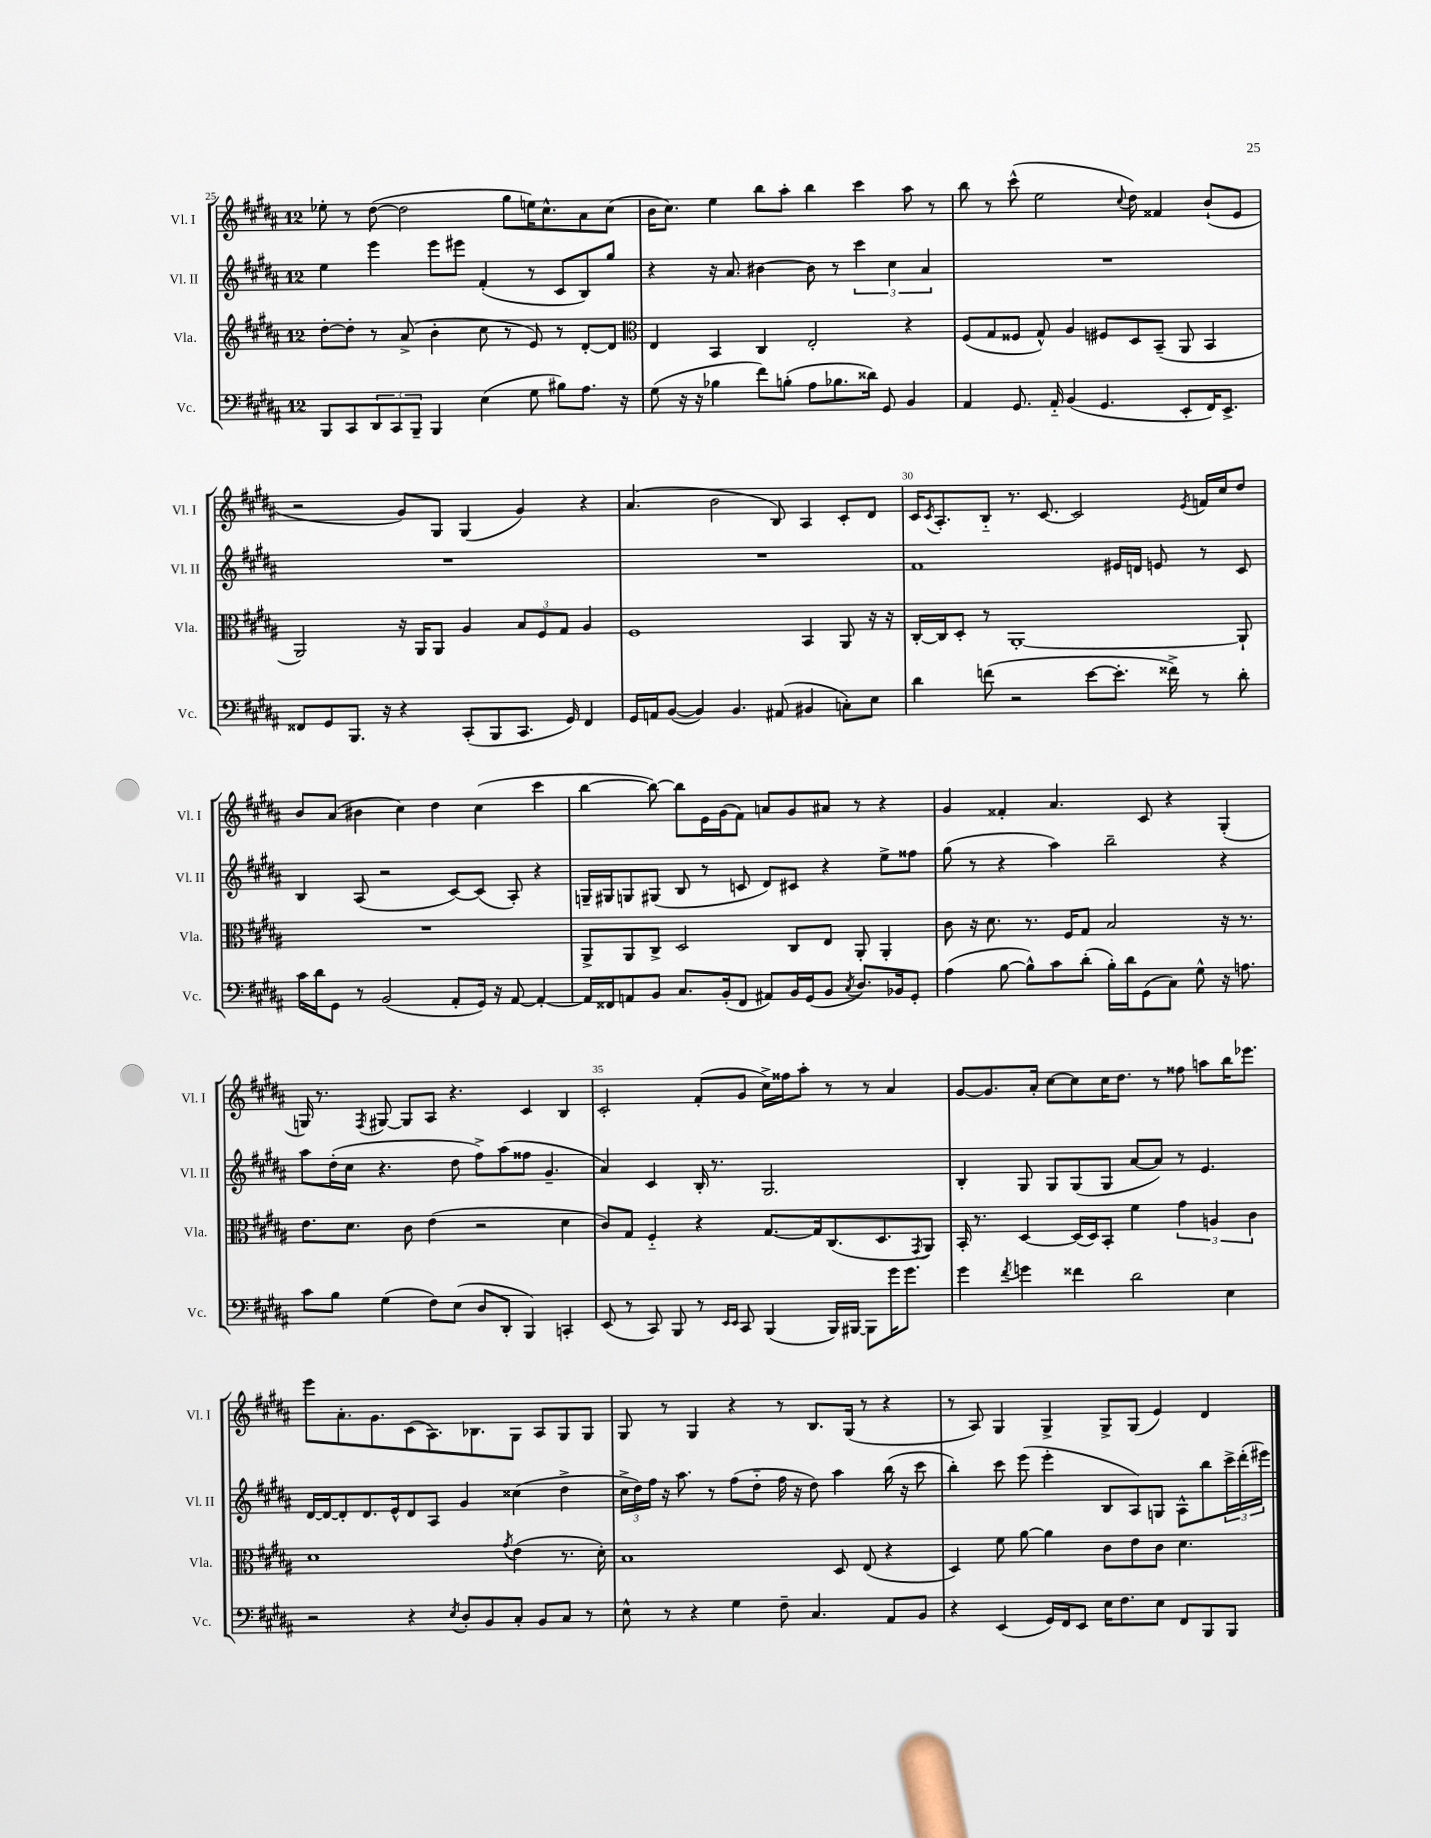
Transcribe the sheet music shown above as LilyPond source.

<<
\new StaffGroup <<
\new Staff = "s0" \with { instrumentName = "Vl. I" shortInstrumentName = "Vl. I" } {
    \clef treble \key b \major \once \override Staff.TimeSignature.style = #'single-digit \time 12/8
    ees''8-. r8 dis''8~( dis''2 gis''8 e''16) cis''8.-^ ais'8 cis''8( |
    b'16 cis''8.) e''4 b''8 ais''8-. b''4 cis'''4 ais''8 r8 |
    b''8 r8 cis'''8-^( e''2 \appoggiatura { cis''8 } dis''8) fisis'4 b'8-!( e'8 |
    r2 gis'8) gis8 gis4( gis'4) r4 |
    ais'4.( b'2 b8) ais4 cis'8-. dis'8 |
    cis'16 \acciaccatura { cis'8 } ais8.-. b8-_ r8. cis'8.~ cis'2 \acciaccatura { e'8 } f'16 cis''16 dis''8 |
    b'8 ais'8( bis'4 cis''4) dis''4 cis''4( cis'''4 |
    b''4~ b''8~) b''8 e'16 gis'16( fis'8) a'8 gis'8 ais'8 r8 r4 |
    gis'4 fisis'4-. ais'4. cis'8 r4 gis4-.( |
    g16) r8. \acciaccatura { fis8 } gis8~ gis8 ais8 r4. cis'4 b4 |
    cis'2-. fis'8-.( gis'8 cis''16->) fisis''16 ais''8-. r8 r8 ais'4 |
    gis'8~ gis'8. ais'16-. cis''8~ cis''8 cis''16 dis''8. r8 fisis''8 a''8 b''16 ees'''8. |
    e'''8 ais'8.-. gis'8. cis'8( ais8.) bes8. gis8 ais8 gis8 gis8 |
    gis8 r8 gis4 r4 r8 b8. gis16( r8 r4 |
    r8 ais8) gis4 gis4-> gis8-> gis8( e'4) dis'4 \bar "|." |
}
\new Staff = "s1" \with { instrumentName = "Vl. II" shortInstrumentName = "Vl. II" } {
    \clef treble \key b \major \once \override Staff.TimeSignature.style = #'single-digit \time 12/8
    e''4 e'''4 e'''8 eis'''8 fis'4-.( r8 cis'8 b8) gis''8 |
    r4 r16 ais'8. bis'4~ bis'8 r8 \tuplet 3/2 { cis'''4 cis''4 ais'4 } |
    R1. |
    R1. |
    R1. |
    fis'1 eis'16 d'16 e'8 r8 cis'8 |
    b4 ais8( r2 cis'8~) cis'8( ais8-.) r4 |
    g16-- gis16 g8 gis8( b8 r8 c'8 dis'8) cis'8 r4 e''8-> fisis''8 |
    gis''8( r8 r4 ais''4) b''2-- r4 |
    ais''8 dis''16-.( cis''16 r4. dis''8 fis''8->) ais''8( fisis''8 gis'4.-- |
    ais'4) cis'4 b16-. r8. gis2. |
    b4-. gis8 gis8 gis8( gis8 ais'8~ ais'8) r8 e'4. |
    dis'16~ dis'16~ dis'8-. dis'8. e'16-^ dis'8 ais8 gis'4 cisis''4( dis''4-> |
    \tuplet 3/2 { cis''16-> dis''16) fis''16 } r16 ais''8. r8 fis''8( dis''8-_ fis''16 r16 dis''8) ais''4 b''16( r16 cis'''8 |
    b''4-.) cis'''8 e'''8( e'''4-. b8 ais8) g8 ais8-^ b''8 \tuplet 3/2 { cis'''16-> dis'''16-.( eis'''16) } \bar "|." |
}
\new Staff = "s2" \with { instrumentName = "Vla." shortInstrumentName = "Vla." } {
    \clef treble \key b \major \once \override Staff.TimeSignature.style = #'single-digit \time 12/8
    dis''8~-. dis''8-. r8 ais'8->( b'4-. cis''8 r8 e'8) r8 dis'8~-. dis'8 |
    \clef alto e4 b,4 cis4 e2-. r4 |
    fis8( gis8 fisis8 gis8-^) ais4 fis8 dis8 b,8--( ais,8 b,4 |
    ais,2) r16 ais,16 ais,8 ais4 \tuplet 3/2 { b8 fis8 gis8 } ais4 |
    fis1 b,4 ais,8 r16 r16 |
    cis16~-. cis16 dis8-. r8 ais,1~-. ais,8-! |
    R1. |
    ais,8-> ais,8 cis8-> dis2 cis8 e8 ais,8-. ais,4-. |
    cis'8 r16 dis'8. r8. fis16 gis8 b2 r16 r8. |
    e'8. dis'8. cis'8 e'4( r2 dis'4 |
    cis'8) gis8 fis4-_ r4 gis8.~ gis16 cis8.( dis8. \acciaccatura { gis,8 } ais,8) |
    b,16-. r8. dis4~ dis16( dis16) b,8-. fis'4 \tuplet 3/2 { gis'4 a4 cis'4 } |
    dis'1 \acciaccatura { gis'8 } e'4( r8. dis'16-.) |
    b1 dis8 e8( r4 |
    dis4) fis'8 ais'8~ ais'4 cis'8 e'8 cis'8 dis'4. \bar "|." |
}
\new Staff = "s3" \with { instrumentName = "Vc." shortInstrumentName = "Vc." } {
    \clef bass \key b \major \once \override Staff.TimeSignature.style = #'single-digit \time 12/8
    b,,8 cis,8 \tuplet 3/2 { dis,8 cis,8 b,,8-- } b,,4 e4( gis8 bis8) ais8. r16 |
    gis8( r16 r16 bes4 fis'8) b8-.( ais8 bes8. disis'16) gis,8 b,4 |
    ais,4 gis,8. ais,16-_ b,4( gis,4. e,8-. fis,16) e,8.-> |
    fisis,8 gis,8 b,,8. r16 r4 cis,8-.( b,,8 cis,8. gis,16) fisis,4 |
    gis,16 a,16 b,8~( b,4) b,4. ais,8( bis,4 c8-.) e8 |
    dis'4 f'8( r2 e'8~ e'8.-. fisis'16->) r8 dis'8-. |
    cis'16 dis'16 gis,8 r8 b,2( ais,8-. gis,16) r16 ais,8~ ais,4~-. |
    ais,16 fisis,16 a,8 b,8 cis8. b,16-.( fisis,8 ais,8) b,16 gis,16( b,8 \acciaccatura { cis8 } dis8.) bes,16 gis,8-. |
    ais4( b8~ b8-^) cis'8 dis'8-.( b16-.) dis'16 gis,8( cis8) gis8-^ r16 a8. |
    cis'8 b8 gis4( fis8) e8( dis8 dis,8-. b,,4) c,4-. |
    e,8( r8 cis,8) b,,8 r8 \grace { e,16 e,16 } cis,8 b,,4( b,,16) bis,,16~ bis,,8 gis'16 gis'8. |
    gis'4 \acciaccatura { fis'8 } g'4 fisis'4 dis'2 e4 |
    r2 r4 \acciaccatura { e8 } dis8-. b,8 cis8-. b,8 cis8 r8 |
    e8-^ r8 r4 gis4 fis8-- cis4. ais,8 b,8 |
    r4 e,4( gis,16) fis,16 e,8 e16 fis8. e8 fis,8 b,,8 b,,8 \bar "|." |
}
>>
>>
\layout { \context { \Score currentBarNumber = #25 \override BarNumber.break-visibility = ##(#f #t #t) barNumberVisibility = #(every-nth-bar-number-visible 5) } }
